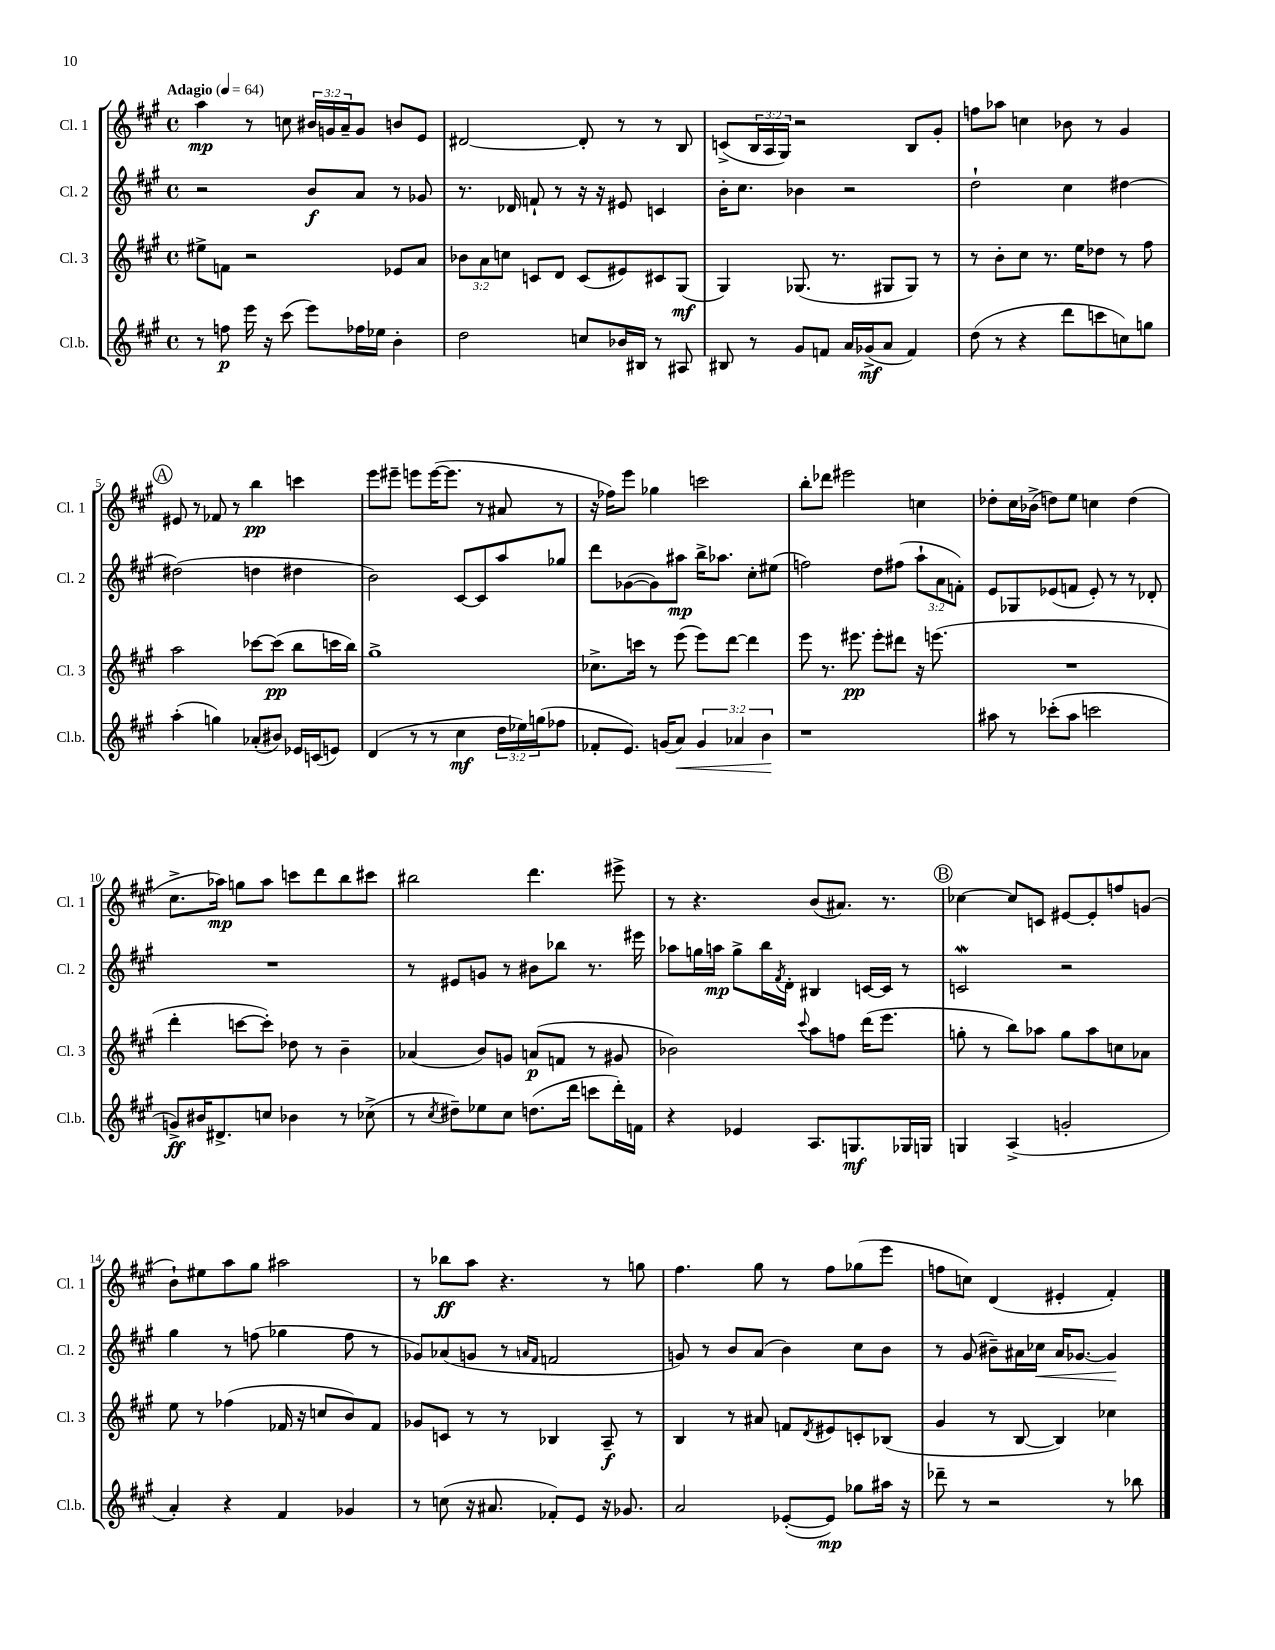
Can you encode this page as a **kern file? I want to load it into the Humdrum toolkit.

**kern	**kern	**kern	**kern
*staff4	*staff3	*staff2	*staff1
*clefG2	*clefG2	*clefG2	*clefG2
*k[f#c#g#]	*k[f#c#g#]	*k[f#c#g#]	*k[f#c#g#]
*M4/4	*M4/4	*M4/4	*M4/4
*met(c)	*met(c)	*met(c)	*met(c)
*MM64	*MM64	*MM64	*MM64
8r	8ee#^	2r	4aa
8ff	8f	.	.
16eee	2r	.	8r
16r	.	.	.
(8ccc#	.	.	8cc
8eee)	.	8b	24b#
.	.	.	24g
.	.	.	24a~
16ff-	.	8a	8g
16ee-	.	.	.
4b'	8e-	8r	8b
.	8a	8g-	8e
=	=	=	=
2dd	12b-	8.r	[2d#
.	12a	.	.
.	12cc	.	.
.	.	16d-	.
.	8c	8f`	.
.	8d	8r	.
8cc	(8c	16r	8d#']
.	.	16r	.
16b-	8e#)	8e#	8r
16B#	.	.	.
8r	8c#	4c	8r
8A#	(8G#	.	8B
=	=	=	=
8B#	4G#)	16b'	(8c^
.	.	8.cc#	.
8r	.	.	24B
.	.	.	24A
.	.	.	24G#)
8g#	(8.G-	4b-	2r
8f	.	.	.
.	8.r	.	.
16a	.	2r	.
(16g-^	.	.	.
8a	8G#	.	.
4f)	8G#)	.	8B
.	8r	.	8g#'
=	=	=	=
(8dd	8r	2dd`	8ff
8r	8b'	.	8aa-
4r	8cc#	.	4cc
.	8.r	.	.
8ddd	.	4cc#	8b-
.	16ee	.	.
8ccc	8dd-	.	8r
8cc)	8r	[4dd#	4g#
8gg	8ff#	.	.
=	=	=	=
(4aa'	2aa	(2dd#]	8e#
.	.	.	8r
4gg)	.	.	8f-
.	.	.	8r
(8a-'	[8ccc-	4dd	4bb
8b#)	(8ccc-]	.	.
16e-	8bb	4dd#	4ccc
(16c	.	.	.
8e)	16ccc	.	.
.	16bb)	.	.
=	=	=	=
(4d	1gg#^	2b)	8eee
.	.	.	8eee#~
8r	.	.	8eee
8r	.	.	([16eee
.	.	.	8.eee]
4cc#	.	[8c#	.
.	.	8c#]	8r
24dd	.	8aa	8a#
24ee-)	.	.	.
(24gg	.	.	.
8ff-	.	8gg-	8r
=	=	=	=
8f-'	8.cc-^	8ddd	16r
.	.	.	16ff-)
8.e)	.	([8g-	8eee
.	16ccc	.	.
.	8r	8g-])	4gg-
(16g	.	.	.
8a)	(8eee	8aa#	.
6g	8eee)	16bb^	2ccc
.	.	8.aa-	.
.	[8ddd	.	.
6a-	.	.	.
.	4ddd]	8cc#'	.
6b	.	.	.
.	.	(8ee#	.
=	=	=	=
1r	8eee	2ff)	8bb'
.	8.r	.	8ddd-
.	.	.	2eee#
.	8.eee#	.	.
.	8eee#'	8dd	.
.	8ddd#	(8ff#	.
.	16r	12aa`	4cc
.	(8.eee	.	.
.	.	12a	.
.	.	12f')	.
=	=	=	=
8aa#	1r	8e	8dd-'
8r	.	8G-	16cc#
.	.	.	(16b-^
(8ccc-'	.	(8e-	8dd)
8aa#	.	8f	8ee
2ccc	.	8e-')	4cc
.	.	8r	.
.	.	8r	(4dd
.	.	8d-'	.
=	=	=	=
8g^)	4ddd'	1r	8.cc#^
16b#	.	.	.
8.d#^	.	.	16aa-)
.	[8ccc	.	8gg
8cc	8ccc'])	.	8aa-
4b-	8dd-	.	8ccc
.	8r	.	8ddd
8r	4b~	.	8bb
(8cc-^	.	.	8ccc#
=	=	=	=
8r	(4a-	8r	2bb#
8qcc#	.	.	.
8dd#~)	.	8e#	.
8ee-	8b)	8g	.
8cc#	8g	8r	.
(8.dd	(8a	8b#	4.ddd
.	8f	8bb-	.
16ddd	.	.	.
8ccc	8r	8.r	.
16ddd')	8g#	.	8eee#^
16f	.	16eee#	.
=	=	=	=
4r	2b-)	8aa-	8r
.	.	16gg	4.r
.	.	16aa	.
4e-	.	8gg^	.
.	.	16bb	.
.	.	8qf#	.
.	.	16d'	.
.	8qqccc#	.	.
8.A	8aa	4B#	(8b
.	8ff	.	8.a#)
8.G	.	.	.
.	(16ddd	[16c	.
.	8.eee	16c]	8.r
16G-	.	8r	.
16G	.	.	.
=	=	=	=
4G	8gg'	2c	[4cc-
.	8r	.	.
(4A^	8bb)	.	8cc-]
.	8aa-	.	8c
2g'	8gg	2r	[8e#
.	8aa-	.	8e#']
.	8cc	.	8ff
.	8a-	.	(8g
=	=	=	=
4a')	8ee	4gg#	8b`)
.	8r	.	8ee#
4r	(4ff-	8r	8aa
.	.	(8ff	8gg#
4f#	16f-	4gg-	2aa#
.	16r	.	.
.	8cc	.	.
4g-	8b)	8ff	.
.	8f-	8r	.
=	=	=	=
8r	8g-	8g-)	8r
(8cc	8c	(8a-	8bb-
16r	8r	8g	8aa
8.a#	.	.	.
.	8r	8r	4.r
.	.	16qqa	.
.	.	16qqf#	.
8f-')	4B-	2f	.
8e	.	.	.
16r	8A~	.	8r
8.g-	.	.	.
.	8r	.	8gg
=	=	=	=
2a	4B	8g)	4.ff#
.	.	8r	.
.	8r	8b	.
.	8a#	(8a	8gg#
([8e-'	8f	4b)	8r
.	8qd	.	.
8e-])	8e#	.	8ff#
8gg-	8c'	8cc#	(8gg-
16aa#	(8B-	8b	8eee
16r	.	.	.
=	=	=	=
8ddd-~	4g#	8r	8ff
8r	.	(8g#	8cc)
2r	8r	8b#~)	(4d
.	[8B	16a#	.
.	.	16cc-	.
.	4B])	16a#	4e#'
.	.	[8.g-	.
8r	4cc-	4g-]	4f#')
8bb-	.	.	.
==	==	==	==
*-	*-	*-	*-
